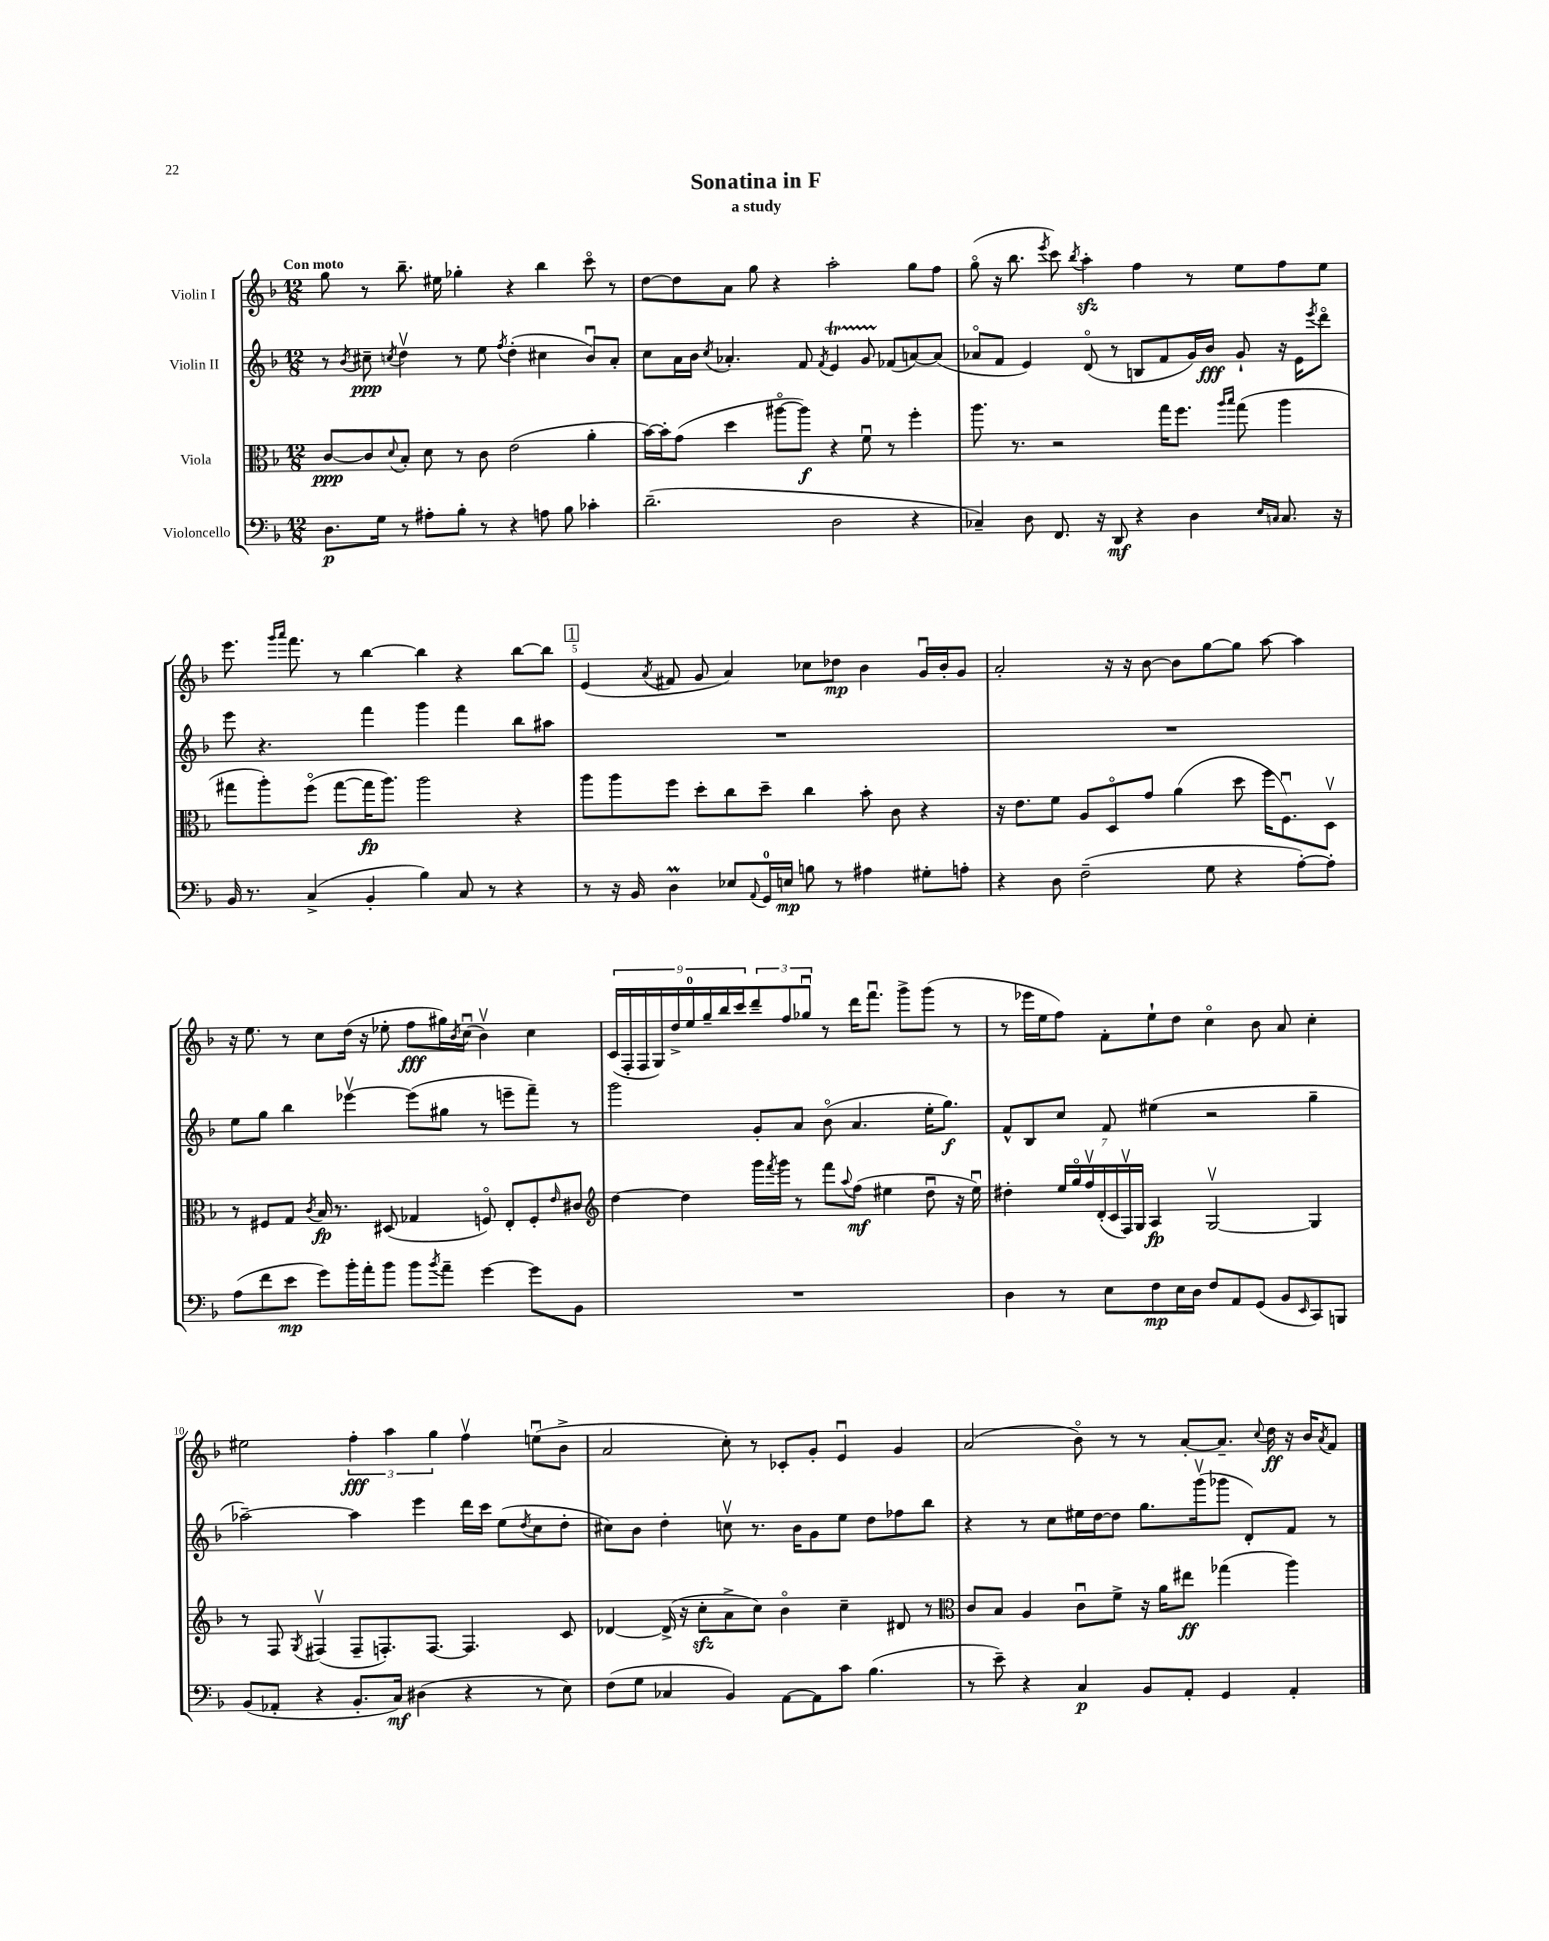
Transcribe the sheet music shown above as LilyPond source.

\header { title = "Sonatina in F" subtitle = "a study" }
<<
\new StaffGroup <<
\new Staff = "s0" \with { instrumentName = "Violin I" } {
    \clef treble \key f \major \numericTimeSignature \time 12/8 \tempo "Con moto"
    g''8 r8 bes''8.-- eis''16 ges''4-. r4 bes''4 c'''8\flageolet r8 |
    d''8~ d''8 a'8 g''8 r4 a''2-. g''8 f''8 |
    g''8\flageolet( r16 bes''8. \acciaccatura { e'''8 } c'''8) \acciaccatura { bes''8 } a''4-.\sfz f''4 r8 e''8 f''8 e''8 |
    e'''8. \grace { g'''16 a'''16 } f'''8. r8 bes''4~ bes''4 r4 bes''8~ bes''8 |
    \mark \markup { \box "1" } e'4( \acciaccatura { a'8 } fis'8 g'8 a'4) ces''8 des''8\mp bes'4 g'16\downbow bes'16-. g'8 |
    a'2-. r16 r16 bes'8~ bes'8 g''8~ g''8 a''8~ a''4 |
    r16 e''8. r8 c''8 d''16( r16 ees''8-. f''8\fff gis''16) \acciaccatura { bes'8 } c''16\downbow( bes'4\upbow) c''4 |
    \tuplet 9/8 { c'16( f16-. f16 g16) d''16-> e''16-0 g''16-- bes''16 c'''16 } \tuplet 3/2 { d'''8-- f''8 ges''8\downbow } r8 d'''16 f'''8.\downbow g'''8-> g'''8( r8 |
    r8 ees'''16 e''16 f''8) f'8-. e''8-! d''8 c''4\flageolet bes'8 a'8 c''4-. |
    eis''2 \tuplet 3/2 { f''4-.\fff a''4 g''4 } f''4\upbow e''8\downbow( bes'8-> |
    a'2 c''8-.) r8 ces'8-. g'8-. e'4\downbow g'4 |
    a'2( bes'8\flageolet) r8 r8 a'8~-. a'8.-- \appoggiatura { c''8 } d''16\ff r16 bes'16 \acciaccatura { a'8 } f'8 \bar "|." |
}
\new Staff = "s1" \with { instrumentName = "Violin II" } {
    \clef treble \key f \major \numericTimeSignature \time 12/8
    r8 \acciaccatura { bes'8 } cis''8--\ppp \acciaccatura { c''8 } d''4\upbow r8 e''8 \acciaccatura { f''8 } d''4-.( cis''4 bes'8\downbow) a'8-. |
    c''8 a'16 bes'16 \acciaccatura { c''8 } aes'4.-. f'8 \acciaccatura { f'8 } e'4\startTrillSpan g'8 fes'8\stopTrillSpan( a'8~) a'8( |
    aes'8\flageolet f'8 e'4) d'8\flageolet( r8 b8 f'8 g'16) bes'16\fff g'8-! r16 e'16 \acciaccatura { e'''8 } d'''8\flageolet |
    e'''8 r4. f'''4 g'''4 f'''4 bes''8 ais''8 |
    \mark \markup { \box "1" } R1. |
    R1. |
    e''8 g''8 bes''4 ees'''4~\upbow ees'''8( gis''8 r8 e'''8-- f'''8--) r8 |
    g'''2 g'8-. a'8 bes'8\flageolet( a'4. e''16-. g''8.\f) |
    f'8-^ bes8 c''8 f'8 eis''4( r2 g''4-- |
    aes''2~--) aes''4 e'''4 d'''16 c'''16 e''8( \acciaccatura { d''8 } c''8 d''8-. |
    cis''8) bes'8 d''4-. c''8\upbow r8. bes'16 g'8 e''8 d''8 fes''8 bes''8 |
    r4 r8 c''8 eis''16 d''16~ d''8 g''8. g'''16\upbow( ges'''8 d'8-.) f'8 r8 \bar "|." |
}
\new Staff = "s2" \with { instrumentName = "Viola" } {
    \clef alto \key f \major \numericTimeSignature \time 12/8
    c'8~\ppp c'8 \appoggiatura { d'8 } bes8-. d'8 r8 c'8 e'2( a'4-. |
    bes'16~) bes'16-. g'8( d''4 ais''8~\flageolet ais''8\f) r4 f'8\downbow r8 f''4-. |
    a''8. r8. r2 g''16 f''8. \grace { a''16 bes''16 } g''8( a''4 |
    gis''8 a''8-.) f''8\flageolet( gis''8~ gis''16\fp a''8.) a''2 r4 |
    \mark \markup { \box "1" } a''8 a''8 f''8 d''8-. c''8 d''8-- c''4 bes'8-. c'8 r4 |
    r16 e'8. f'8 a8 d8\flageolet g'8 a'4( d''8 f''16 f8.\downbow) d8\upbow |
    r8 fis8 g8 \acciaccatura { c'8 } bes16\fp r8. dis8( ges4 f8\flageolet) e8-. f8-. \grace { e'16 } cis'8 |
    \clef treble d''4~ d''4 g'''16 \acciaccatura { f'''8 } g'''16 r8 f'''8 \appoggiatura { a''8 } f''8\mf( eis''4 d''8\downbow r16 eis''16\downbow) |
    dis''4-. \tuplet 7/4 { e''16 g''16\flageolet f''16\upbow d'16-.( c'16 f16\upbow) g16 } a4\fp g2~\upbow g4 |
    r8 f8 \acciaccatura { g8 } fis4\upbow( fis8-- f8.-.) f8.~ f4. c'8 |
    des'4~ des'16->( r16 c''8-.\sfz a'8-> c''8) bes'4\flageolet c''4-- dis'8 r8 |
    \clef alto c'8 bes8 a4 c'8\downbow f'8-> r16 a'16 eis''8\ff ges''4( a''4) \bar "|." |
}
\new Staff = "s3" \with { instrumentName = "Violoncello" } {
    \clef bass \key f \major \numericTimeSignature \time 12/8
    d8.\p g16 r8 ais8-. bes8-. r8 r4 a8 bes8 ces'4-. |
    d'2.--( d2 r4 |
    ces4--) d8 f,8. r16 d,8\mf r4 d4 \grace { e16 c16 } c8. r16 |
    bes,16 r8. c4->( bes,4-. bes4) c8 r8 r4 |
    \mark \markup { \box "1" } r8 r16 bes,16 d4\prall ees8 \appoggiatura { a,8 } g,16-0 e16\mp b8 r8 ais4 gis8-. a8-. |
    r4 d8 f2--( g8 r4 a8~-.) a8-. |
    a8( f'8 e'8\mp g'8) bes'16-. a'16-. bes'8 bes'8 \acciaccatura { bes'8 } a'8-- g'4~ g'8 bes,8 |
    R1. |
    d4 r8 e8 f8\mp e16 d16 f8 a,8 g,8( bes,8 \grace { e,16 } c,8) b,,8 |
    bes,8( aes,8-. r4 bes,8.-. c16\mf) dis4( r4 r8 e8) |
    f8( g8 ces4 bes,4) a,8~ a,8 c'8 bes4.( |
    r8 e'8--) r4 c4\p bes,8 a,8-. g,4 a,4-. \bar "|." |
}
>>
>>
\layout { \context { \Score \override BarNumber.break-visibility = ##(#f #t #t) barNumberVisibility = #(every-nth-bar-number-visible 5) } }
